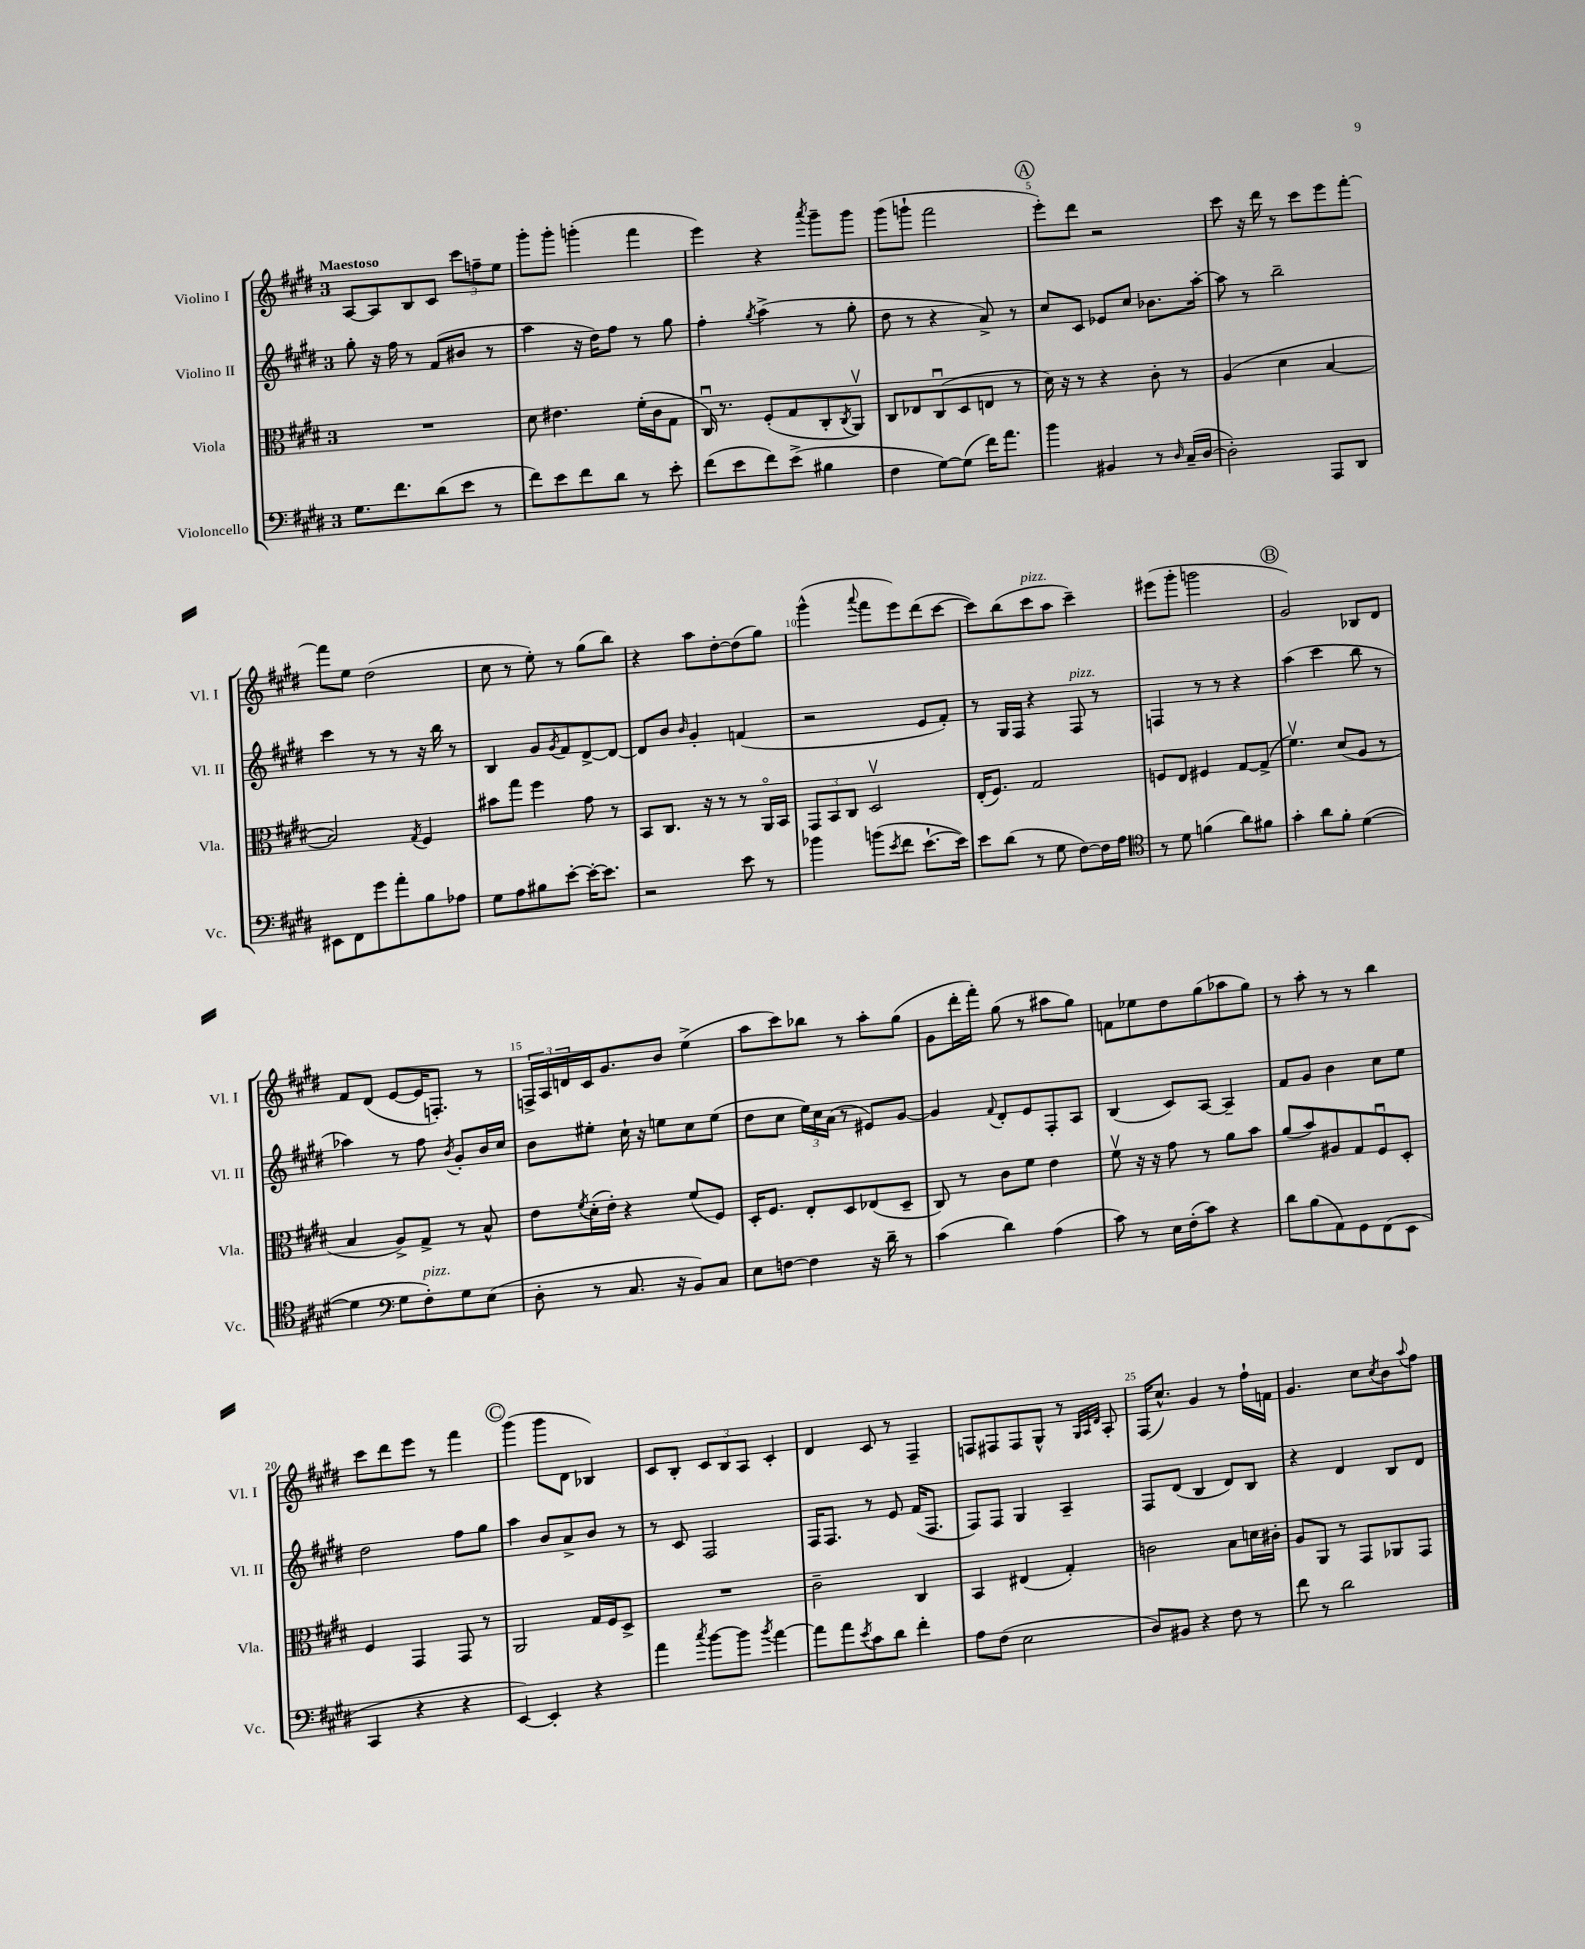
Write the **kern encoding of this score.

**kern	**kern	**kern	**kern
*staff4	*staff3	*staff2	*staff1
*clefF4	*clefC3	*clefG2	*clefG2
*k[f#c#g#d#]	*k[f#c#g#d#]	*k[f#c#g#d#]	*k[f#c#g#d#]
*M3/4	*M3/4	*M3/4	*M3/4
8.G#	2.r	8gg#'	[8A
.	.	16r	8A]
8.f#	.	16ff#	.
.	.	8r	8B
(8d#	.	(8f#	8c#
8e	.	8b#	12ccc#
.	.	.	12ff~
8r	.	8r	.
.	.	.	12ee
=	=	=	=
8f#)	8d#	4aa	8ggg#'
8e	4.e#	.	8ggg#'
8f#	.	16r	(4ggg'
.	.	16dd#)	.
8d#	.	8ff#	.
8r	(16f#'	8r	4fff#
.	16c#	.	.
8e'	8G#	8gg#	.
=	=	=	=
(8f#	16C#u)	4ff#'	4eee)
.	8.r	.	.
8e	.	.	.
.	.	8qgg#	.
8f#)	(8F#'	(4aa^	4r
(8e^	8G#	.	.
.	.	.	8qaaa
4B#	8C#'	8r	8ggg#~
.	8qC#	.	.
.	8AAv)	8gg#'	8ggg#
=	=	=	=
4F#	8C#	8dd#	(8ggg#
.	8E-	8r	8ggg`
[8G#)	(8C#u	4r	2fff#
(8G#]	8D#	.	.
16f#)	8E	8a^)	.
8.a	.	.	.
.	8r	8r	.
=	=	=	=
4b	16d#)	8cc#	8eee')
.	16r	.	.
.	8r	8c#	8ddd#
4BB#	4r	8e-	2r
.	.	8cc#	.
8r	8c#'	8.b-	.
16qqD#	.	.	.
(16C#~	8r	.	.
[16D#	.	[16aa'	.
=	=	=	=
2D#'])	(4A	8aa]	8ccc#
.	.	8r	16r
.	.	.	16ddd#
.	4d#	2bb~	8r
.	.	.	8ccc#
8AAA	[4B	.	8eee
8DD#	.	.	[8fff#'
=	=	=	=
8EE#	2B])	4ccc#	8fff#]
8FF#	.	.	8ee
8g#	.	8r	(2dd#
8a'	.	8r	.
.	8qG#	.	.
8B	4F#	16r	.
.	.	16bb	.
8A-	.	8r	.
=	=	=	=
8G#	8b#	4B	8cc#
8A	8gg#	.	8r
8B#	4ff#	8g#	8ee')
.	.	8qg#	.
[8e'	.	8f#	8r
16e'_	8g#	[8d#^	(8gg#
8.e]	.	.	.
.	8r	8d#_	8bb)
=	=	=	=
2r	8BB	8d#]	4r
.	8.C#	8b	.
.	.	16qqb	.
.	.	4g#'	8aa
.	16r	.	.
.	8r	.	[8dd#'
8e	8r	(4f	(8dd#]
8r	16AAo	.	8gg#)
.	16BB	.	.
=	=	=	=
4b-	12GG#	2r	(4ggg#^^
.	12BB	.	.
.	12C#	.	.
.	.	.	8qqaaa
(8b	2D#v	.	8fff#
8qe	.	.	.
8f#	.	.	8eee)
[8.e`	.	8e	(8ddd#
.	.	8f#')	[8ccc#
16e])	.	.	.
=	=	=	=
8e	(16E'	8r	8ccc#])
.	8.F#)	.	.
(8d#	.	16G#	(8bb
.	.	16F#	.
8r	2G#	4r	8ccc#
8G#	.	.	8aa
[8F#)	.	8F#	4ccc#~)
16F#]	.	8r	.
16A	.	.	.
=	=	=	=
*clefC4	*	*	*
8r	8F	4F	(8eee#
8d#	8E	.	8ggg#'
(4f	4F#	8r	2ggg
.	.	8r	.
8a)	[8G#	4r	.
8f#	(8G#^]	.	.
=	=	=	=
4g#'	4.f#v)	(4aa	2g#)
8a	.	4ccc#	.
8f#'	(8d#	.	.
([4d#	8A	8bb	8B-
.	8r	8r	8d#
=	=	=	=
4d#]	4B	4aa-)	8f#
.	.	.	(8d#
*clefF4	*	*	*
8G#	8A^)	8r	[8e
8F#')	8G#^	8ff#	16e]
.	.	.	8.F')
.	.	8qb	.
8G#	8r	8g#'	.
(8E	8B^^	16b	8r
.	.	16cc#	.
=	=	=	=
8D#'	8e	8b	24F^
.	.	.	24A
.	.	.	24d
.	8qf#	.	.
8r	(16d#'	8ee#'	16c#
.	16e')	.	8.g#
8.C#	4r	16cc#`	.
.	.	16r	.
.	.	8ee	8b
16r	.	.	.
8BB)	(8f#	8cc#	(4ee^
8C#	8F#)	(8ee	.
=	=	=	=
8E	16D#'	8dd#	8aa
.	8.F#	.	.
[8F	.	8cc#	8ccc#)
4F]	8E'	24ee)	8bb-
.	.	24cc#	.
.	.	(24a	.
.	8D#	8r	8r
16r	(8E-	8e#)	8aa'
16d#~	.	.	.
8r	8D#~	[8g#	(8gg#
=	=	=	=
(4c#	8C#)	4g#]	8g#
.	8r	.	16ddd#'
.	.	.	16fff#')
.	.	8qqf#	.
4d#)	8c#	8d#'	(8gg#
.	8f#	8e	8r
(4A	4e	8F#'	8aa#
.	.	8A	8gg#)
=	=	=	=
8c#)	8f#v	(4B	8f
8r	16r	.	8ee-
.	16r	.	.
16E	8g#	8c#)	8dd#
(16F#'	.	.	.
8c#)	8r	[8A	(8gg#
4r	8a	4A~]	8aa-
.	8b	.	8gg#)
=	=	=	=
8d#	(8a	8f#	8r
(8B	8b)	8g#	8aa'
8AA)	8A#	4b	8r
8GG#	8G#	.	8r
(8FF#	8F#u	8cc#	4bb
8EE	8D#'	8ee	.
=	=	=	=
4CC#	4F#	2dd#	8ccc#
.	.	.	8ddd#
4r	4GG#	.	8eee
.	.	.	8r
4r	8GG#	8ff#	4fff#
.	8r	8gg#	.
=	=	=	=
[4EE)	2AA	4aa	(4ggg#
4EE']	.	8b	8ggg#
.	.	8a^	8d#
4r	16G#	8b	4B-)
.	16F#	.	.
.	8D#^	8r	.
=	=	=	=
4a	2.r	8r	8c#
.	.	8c#	8B'
8qcc#	.	.	.
[8b	.	2F#	12c#
.	.	.	12B
8b]	.	.	.
.	.	.	12A
8qb	.	.	.
[4a	.	.	4c#'
=	=	=	=
8a]	2c#~	16F#	4d#
.	.	8.F#	.
8a	.	.	.
8qe	.	.	.
8c#	.	8r	8c#
8d#	.	8e	8r
4f#'	4C#	(16f#	4F#~
.	.	8.F#	.
=	=	=	=
8A	4BB	8F#)	8F
(8F#	.	8F#	8F#
2E	(4E#	4G#	8F#
.	.	.	8G#^^
.	4G#')	4A~	8r
.	.	.	32qqG#
.	.	.	32qqA
.	.	.	32qqd#
.	.	.	8A'
=	=	=	=
8D#)	2c	8F#	(16F#
.	.	.	8.cc#^^)
8BB#	.	(8d#	.
4r	.	4B	4g#
8F#	8B	8d#)	8r
8r	16d	8B	16ff#`
.	16c#'	.	16f
=	=	=	=
8f#	8A	4r	4.g#
8r	8AA	.	.
2d#	8r	4d#	.
.	8GG#	.	8cc#
.	.	.	8qcc#
.	8AA-	8B	8b
.	.	.	8qqaa
.	8GG#	8d#	8ff#
==	==	==	==
*-	*-	*-	*-
